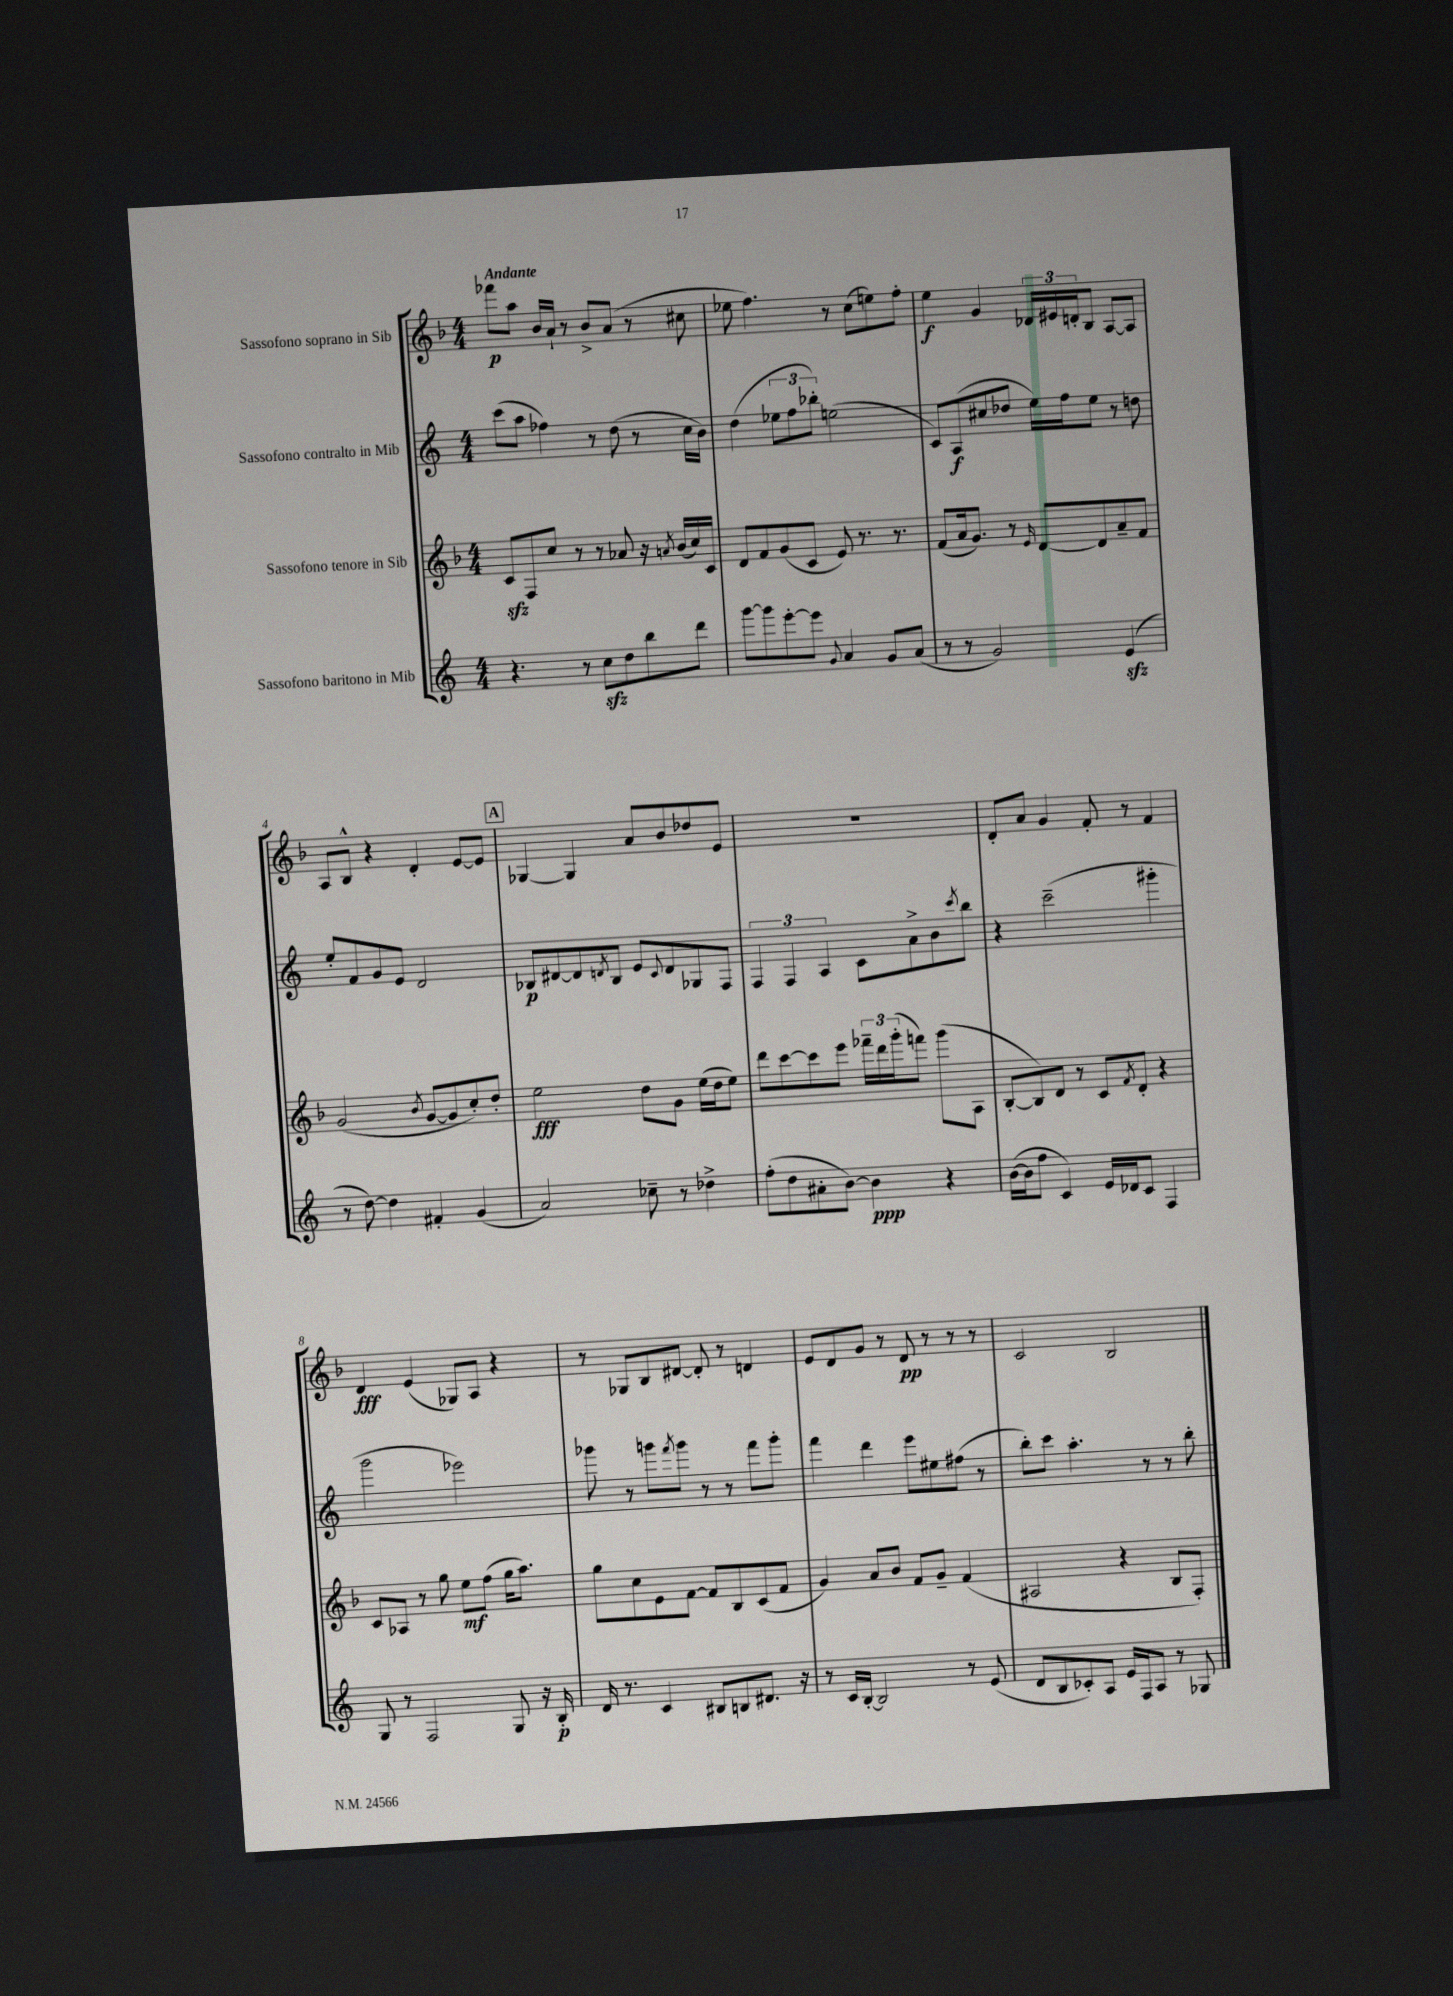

**kern	**dynam	**kern	**dynam	**kern	**dynam	**kern	**dynam
*part4	*part4	*part3	*part3	*part2	*part2	*part1	*part1
*staff4	*staff4	*staff3	*staff3	*staff2	*staff2	*staff1	*staff1
*I"Sassofono baritono in Mib	*	*I"Sassofono tenore in Sib	*	*I"Sassofono contralto in Mib	*	*I"Sassofono soprano in Sib	*
*clefG2	*	*clefG2	*	*clefG2	*	*clefG2	*
*k[]	*	*k[b-]	*	*k[]	*	*k[b-]	*
*M4/4	*	*M4/4	*	*M4/4	*	*M4/4	*
=1	=1	=1	=1	=1	=1	=1	=1
!	!	!	!	!	!	!LO:TX:a:B:t=Andante	!
4.r	.	8czz/L	.	(8ccc\L	.	8fff-X\L	p
.	.	8F/	.	8aa\J	.	8aa\J	.
.	.	8cc/J	.	4ff-X\)	.	16b-/LL	.
.	.	.	.	.	.	16a`/JJ	.
8r	.	8r	.	.	.	8r	.
8cczz\L	.	8r	.	8r	.	8b-^/L	.
8dd\	.	8a-X/	.	(8dd\	.	(8a/J	.
8bb\	.	16r	.	8r	.	8r	.
.	.	8qan/	.	.	.	.	.
.	.	(16b-/LL	.	.	.	.	.
8ddd\J	.	16cc/)	.	16cc\LL	.	8cc#X\	.
.	.	16c/JJ	.	16b\JJ)	.	.	.
=2	=2	=2	=2	=2	=2	=2	=2
[8ggg\L	.	8d/L	.	(4dd\	.	8ee-X\	.
8ggg\]	.	8f/	.	.	.	4.ff\)	.
[8eee'\	.	(8g/	.	12ee-X\L	.	.	.
.	.	.	.	12ff\	.	.	.
8eee\J]	.	8c/J	.	.	.	.	.
.	.	.	.	12bb-X'\J)	.	.	.
8qqg/	.	.	.	.	.	.	.
4a/	.	8e/)	.	(2een\	.	8r	.
.	.	8.r	.	.	.	(8cc\L	.
8g/L	.	.	.	.	.	8een\)	.
.	.	8.r	.	.	.	.	.
(8a/J	.	.	.	.	.	8ff'\J	.
=3	=3	=3	=3	=3	=3	=3	=3
8r	.	(8f/L	.	8c/L)	.	4ee\	f
8r	.	16a/k	.	(8A/	f	.	.
.	.	8.g/J)	.	.	.	.	.
2g/)	.	.	.	8cc#X/	.	4g/	.
.	.	8r	.	8dd-X/J	.	.	.
.	.	16qqe/	.	.	.	.	.
.	.	[8d/L	.	16ee\LL)	.	24d-X/LL	.
.	.	.	.	.	.	24e#X/	.
.	.	.	.	16ff\J	.	.	.
.	.	.	.	.	.	24dn'/J	.
.	.	8d/]	.	8ee\J	.	8B-/J	.
(4ezz/	.	8a~/	.	8r	.	[8A/L	.
.	.	8f/J	.	8ddn\	.	8A/J]	.
!!LO:LB:g=z
=4	=4	=4	=4	=4	=4	=4	=4
8r	.	(2g/	.	8ee'/L	.	8A/L	.
[8dd\)	.	.	.	8f/	.	8B-^^/J	.
4dd\]	.	.	.	8g/	.	4r	.
.	.	.	.	8e/J	.	.	.
.	.	8qb-/	.	.	.	.	.
4f#X'/	.	[8g/L	.	2d/	.	4d'/	.
.	.	8g/]	.	.	.	.	.
(4g/	.	8cc'/)	.	.	.	[8e/L	.
.	.	8dd'/J	.	.	.	8e/J]	.
!!LO:REH:place=s1:t=A
=5	=5	=5	=5	=5	=5	=5	=5
2a/)	.	2ee\	fff	8B-X/L	p	[4G-X/	.
.	.	.	.	[8d#X/	.	.	.
.	.	.	.	8d#/]	.	4G-/]	.
.	.	.	.	8qdn/	.	.	.
.	.	.	.	8B-/J	.	.	.
8cc-X~\	.	8dd\L	.	8e/L	.	8a/L	.
.	.	.	.	8qqc/	.	.	.
8r	.	8g\J	.	8d/	.	8b-/	.
4dd-X^\	.	(16ee\LL	.	8G-X/	.	8dd-X/	.
.	.	16dd\J	.	.	.	.	.
.	.	8ee\J)	.	8F/J	.	8e/J	.
=6	=6	=6	=6	=6	=6	=6	=6
(8ff'\L	.	8ddd\L	.	6F/	.	1r	.
8dd\	.	[8ccc\	.	.	.	.	.
.	.	.	.	6F/	.	.	.
8a#X'\	.	8ccc\]	.	.	.	.	.
.	.	.	.	6A/	.	.	.
[8b\J)	.	8eee\J	.	.	.	.	.
4b\]	ppp	24fff-X~\LL	.	8c\L	.	.	.
.	.	24ddd\	.	.	.	.	.
.	.	(24ggg'\J	.	.	.	.	.
.	.	8fffn\J)	.	8a^\	.	.	.
4r	.	(8ggg\L	.	8b\	.	.	.
.	.	.	.	8qccc/	.	.	.
.	.	8A\J	.	8bb\J	.	.	.
=7	=7	=7	=7	=7	=7	=7	=7
([16b\LL	.	[8B-'/L	.	4r	.	8d'/L	.
16b\J]	.	.	.	.	.	.	.
8ff\J	.	8B-/])	.	.	.	8a/J	.
4c/)	.	8d/J	.	(2ccc~\	.	4g/	.
.	.	8r	.	.	.	.	.
16e/LL	.	8c/L	.	.	.	8f'/	.
16d-X/J	.	.	.	.	.	.	.
.	.	8qf/	.	.	.	.	.
8c/J	.	8d'/J	.	.	.	8r	.
4F/	.	4r	.	4ggg#X'\	.	4f/	.
!!LO:LB:g=z
=8	=8	=8	=8	=8	=8	=8	=8
8G/	.	8c/L	.	2ggg\	.	4d/	fff
8r	.	8A-X/J	.	.	.	.	.
2F/	.	8r	.	.	.	(4e/	.
.	.	8gg\	.	.	.	.	.
.	.	8ee\L	mf	2eee-X\)	.	8G-X/L)	.
.	.	(8ff\J	.	.	.	8A/J	.
8G/	.	16gg\KL	.	.	.	4r	.
.	.	8.aa\J)	.	.	.	.	.
16r	.	.	.	.	.	.	.
16B'/	p	.	.	.	.	.	.
=9	=9	=9	=9	=9	=9	=9	=9
16d/	.	8gg\L	.	8ggg-X\	.	8r	.
8.r	.	.	.	.	.	.	.
.	.	8cc\	.	8r	.	8G-X/L	.
4c/	.	8e\	.	8gggn\L	.	8B-/	.
.	.	.	.	8qfff/	.	.	.
.	.	[8f\J	.	8ggg\J	.	[8d#X/J	.
8B#X/L	.	8f/L]	.	8r	.	8d#'/]	.
8Bn/	.	8B-/	.	8r	.	8r	.
8.d#X/J	.	(8c/	.	8fff\L	.	4dn/	.
.	.	8f/J	.	8ggg'\J	.	.	.
16r	.	.	.	.	.	.	.
=10	=10	=10	=10	=10	=10	=10	=10
8r	.	4g/)	.	4fff\	.	8e/L	.
16c/LL	.	.	.	.	.	8d/	.
[16B'/JJ	.	.	.	.	.	.	.
2B/]	.	8a/L	.	4ddd\	.	8g/J	.
.	.	8b-/J	.	.	.	8r	.
.	.	8f/L	.	8eee\L	.	8d/	pp
.	.	8g~/J	.	8ee#X\	.	8r	.
8r	.	(4f/	.	(8ff#X\J	.	8r	.
(8e/	.	.	.	8r	.	8r	.
=11	=11	=11	=11	=11	=11	=11	=11
8d/L	.	2A#X/	.	8bb'\L)	.	2c/	.
8B/	.	.	.	8ccc\J	.	.	.
8c-X'/)	.	.	.	4.aa'\	.	.	.
8A/J	.	.	.	.	.	.	.
16e/LL	.	4r	.	.	.	2B-/	.
16F/J	.	.	.	.	.	.	.
8A/J	.	.	.	8r	.	.	.
8r	.	8B-/L	.	8r	.	.	.
8G-X/	.	8F'/J)	.	8bb'\	.	.	.
==	==	==	==	==	==	==	==
*-	*-	*-	*-	*-	*-	*-	*-
